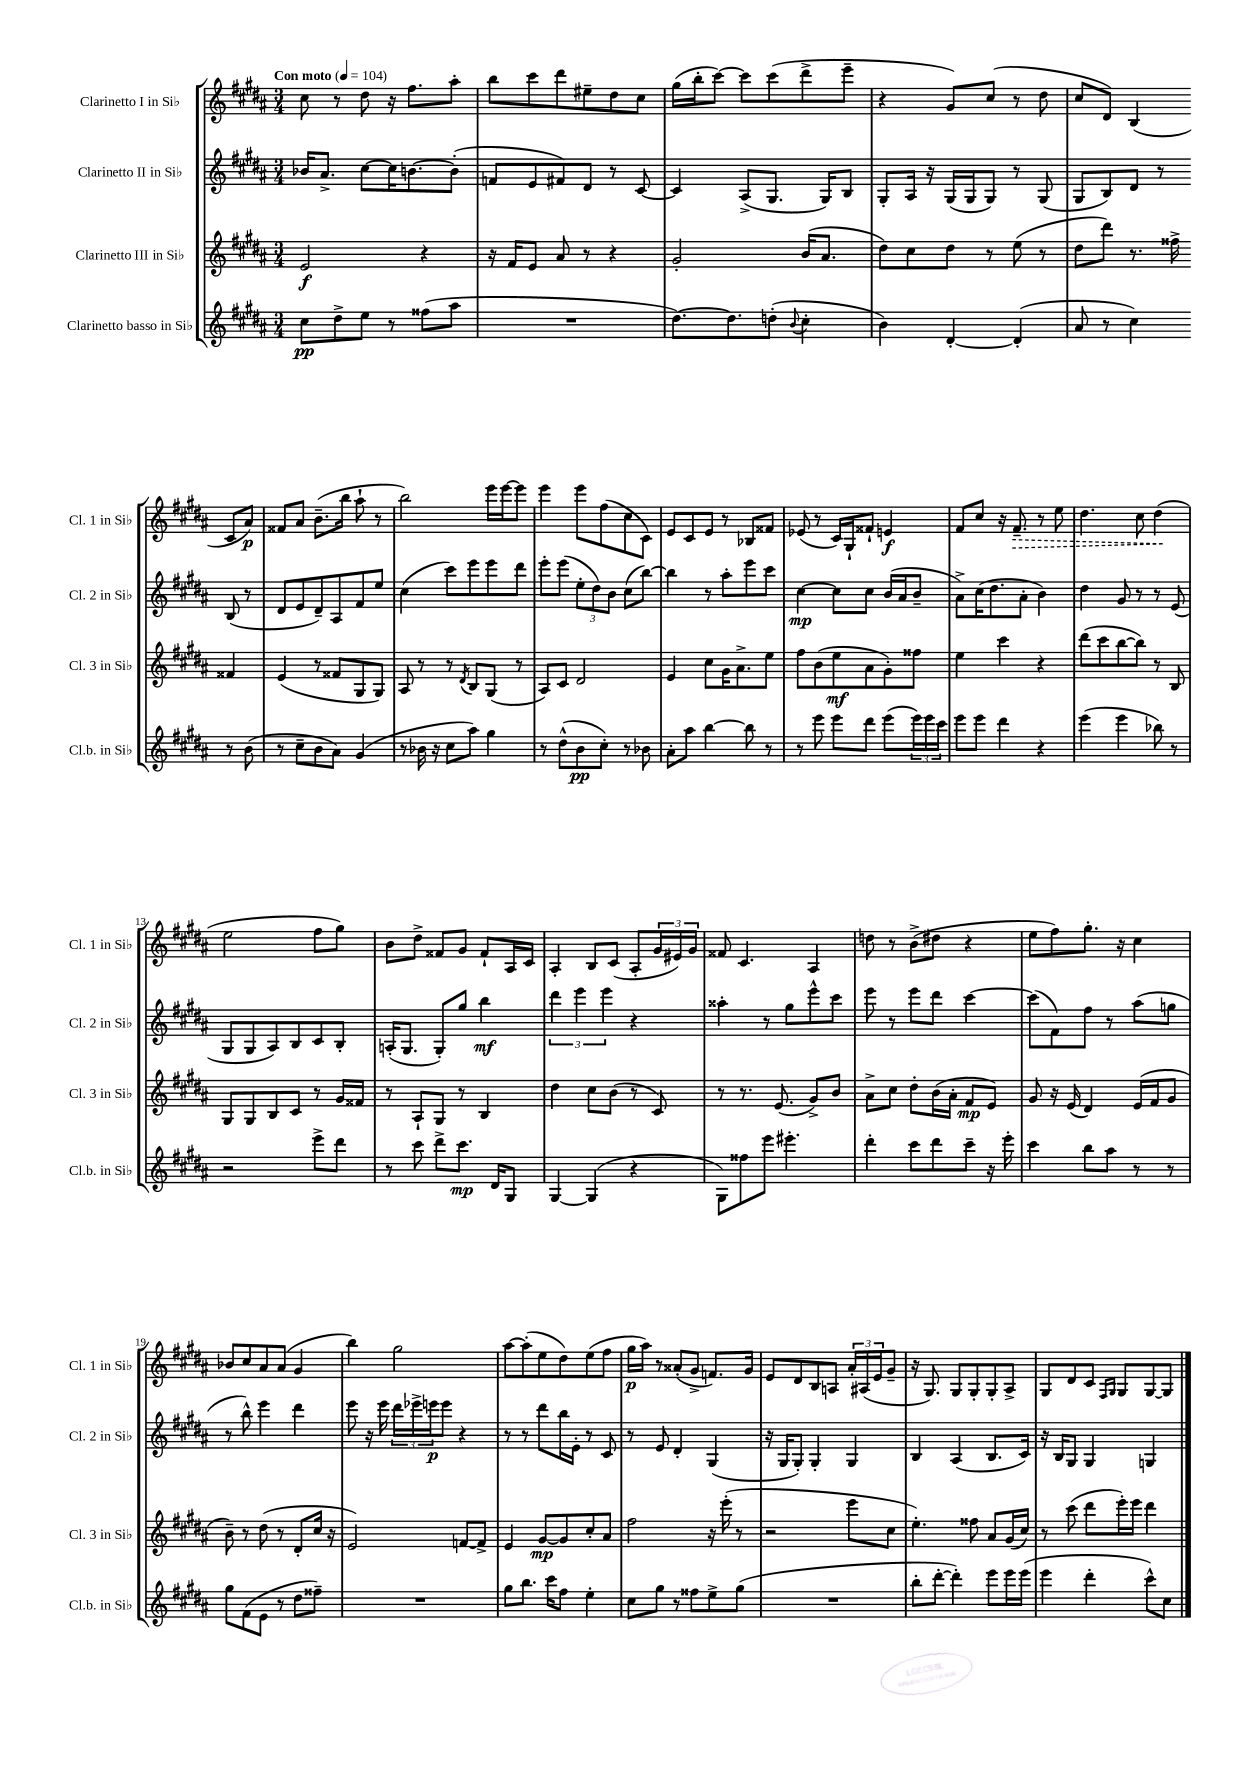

**kern	**dynam	**kern	**dynam	**kern	**dynam	**kern	**dynam
*part4	*part4	*part3	*part3	*part2	*part2	*part1	*part1
*staff4	*staff4	*staff3	*staff3	*staff2	*staff2	*staff1	*staff1
*I"Clarinetto basso in Si♭	*	*I"Clarinetto III in Si♭	*	*I"Clarinetto II in Si♭	*	*I"Clarinetto I in Si♭	*
*I'Cl.b. in Si♭	*	*I'Cl. 3 in Si♭	*	*I'Cl. 2 in Si♭	*	*I'Cl. 1 in Si♭	*
*clefG2	*	*clefG2	*	*clefG2	*	*clefG2	*
*k[f#c#g#d#a#]	*	*k[f#c#g#d#a#]	*	*k[f#c#g#d#a#]	*	*k[f#c#g#d#a#]	*
*M3/4	*	*M3/4	*	*M3/4	*	*M3/4	*
*MM104	*	*MM104	*	*MM104	*	*MM104	*
=1	=1	=1	=1	=1	=1	=1	=1
!	!	!	!	!	!	!LO:TX:a:B:t=Con moto	!
8cc#\L	pp	2e/	f	16b-X/KL	.	8cc#\	.
.	.	.	.	8.a#^/J	.	.	.
8dd#^\	.	.	.	.	.	8r	.
8ee\J	.	.	.	[8cc#\L	.	8dd#\	.
8r	.	.	.	16cc#\K]	.	16r	.
.	.	.	.	[8.bn\	.	8.ff#\L	.
(8ff##X\L	.	4r	.	.	.	.	.
8aa#\J	.	.	.	(8b'\J]	.	8aa#'\J	.
=2	=2	=2	=2	=2	=2	=2	=2
2.r	.	16r	.	8fn/L	.	8bb\L	.
.	.	16f#/KL	.	.	.	.	.
.	.	8e/J	.	8e/	.	8ccc#\	.
.	.	8a#/	.	8f#X/)	.	8ddd#\	.
.	.	8r	.	8d#/J	.	8ee#X~\	.
.	.	4r	.	8r	.	8dd#\	.
.	.	.	.	[8c#/	.	8cc#\J	.
=3	=3	=3	=3	=3	=3	=3	=3
[8.dd#\L)	.	2g#'/	.	4c#/]	.	(16gg#\LL	.
.	.	.	.	.	.	16bb'\J	.
.	.	.	.	.	.	[8ccc#\J)	.
8.dd#\]	.	.	.	.	.	.	.
.	.	.	.	(8A#^/L	.	8ccc#\L]	.
(8ddn'\J	.	.	.	8.G#/J	.	(8ccc#\	.
8qqb/	.	.	.	.	.	.	.
4cc#'\	.	(16b/KL	.	.	.	8ddd#^\	.
.	.	8.a#/J	.	16G#/KL)	.	.	.
.	.	.	.	8B/J	.	8eee~\J	.
=4	=4	=4	=4	=4	=4	=4	=4
4b\)	.	8dd#\L)	.	8G#'/L	.	4r	.
.	.	8cc#\	.	16A#/Jk	.	.	.
.	.	.	.	16r	.	.	.
[4d#'/	.	8dd#\J	.	(16G#/LL	.	8g#/L)	.
.	.	.	.	16G#/J	.	.	.
.	.	8r	.	8G#/J)	.	(8cc#/J	.
(4d#'/]	.	(8ee\	.	8r	.	8r	.
.	.	8r	.	(8G#/	.	8dd#\	.
=5	=5	=5	=5	=5	=5	=5	=5
8a#/	.	8dd#\L	.	8G#/L	.	8cc#/L	.
8r	.	8ddd#\J)	.	8B/)	.	8d#/J)	.
4cc#\)	.	8.r	.	8d#/J	.	(4B/	.
.	.	.	.	8r	.	.	.
.	.	16ff##X^\	.	.	.	.	.
8r	.	4f##X/	.	(8B/	.	8c#/L	.
(8b\	.	.	.	8r	.	8a#/J)	p
!!LO:LB:g=z
=6	=6	=6	=6	=6	=6	=6	=6
8r	.	(4e/	.	8d#/L	.	8f##X/L	.
8cc#~\L	.	.	.	8e/	.	8a#/J	.
8b\	.	8r	.	8d#~/)	.	(8.b~\L	.
8a#\J)	.	8f##X/L	.	8A#/	.	.	.
.	.	.	.	.	.	16bb\Jk	.
(4g#/	.	8G#/	.	8f#/	.	8aa#`\	.
.	.	8G#/J)	.	8ee/J	.	8r	.
=7	=7	=7	=7	=7	=7	=7	=7
8r	.	8A#/	.	(4cc#\	.	2bb\)	.
16b-X\	.	8r	.	.	.	.	.
16r	.	.	.	.	.	.	.
8cc#\L	.	8r	.	8ccc#\L)	.	.	.
.	.	8qd#/	.	.	.	.	.
8aa#\J)	.	8B/L	.	8eee\	.	.	.
4gg#\	.	(8G#/J	.	8eee\	.	16eee\LL	.
.	.	.	.	.	.	[16eee\J	.
.	.	8r	.	8ddd#\J	.	8eee\J]	.
=8	=8	=8	=8	=8	=8	=8	=8
8r	.	8A#/L)	.	8eee'\L	.	4eee\	.
(8dd#^^\L	.	8c#/J	.	(8eee\J	.	.	.
8b\	pp	2d#/	.	12ee'\L	.	8eee\L	.
.	.	.	.	12dd#\)	.	.	.
8cc#'\J)	.	.	.	.	.	(8ff#\	.
.	.	.	.	12b\J	.	.	.
8r	.	.	.	(8cc#\L	.	8cc#\	.
8b-X\	.	.	.	[8bb\J)	.	8c#\J)	.
=9	=9	=9	=9	=9	=9	=9	=9
8a#'\L	.	4e/	.	4bb\]	.	8e/L	.
8aa#\J	.	.	.	.	.	8c#/	.
[4bb\	.	8cc#\L	.	8r	.	8e/J	.
.	.	16g#\K	.	8aa#'\L	.	8r	.
.	.	8.a#^\	.	.	.	.	.
8bb\]	.	.	.	8eee\	.	8B-X/L	.
8r	.	8ee\J	.	8ccc#\J	.	8f##X/J	.
=10	=10	=10	=10	=10	=10	=10	=10
8r	.	8ff#\L	.	[4cc#\	mp	(8e-X/	.
8eee\	.	(8b\	.	.	.	8r	.
8eee\L	.	8ee\	mf	8cc#\L]	.	16c#/LL)	.
.	.	.	.	.	.	16G#`/J	.
8ddd#\J	.	8a#\	.	8cc#\J	.	8f##X`/J	.
(8eee\L	.	8g#'\)	.	(16b/LL	.	4en/	f
.	.	.	.	16a#/J	.	.	.
24eee\L)	.	8ff##X\J	.	8b~/J	.	.	.
24eee\	.	.	.	.	.	.	.
24ccc#\JJ	.	.	.	.	.	.	.
=11	=11	=11	=11	=11	=11	=11	=11
8eee\L	.	4ee\	.	8a#^\L)	.	8f#/L	.
8eee\J	.	.	.	(16cc#\K	.	8cc#/J	.
.	.	.	.	8.dd#\	.	.	.
4ddd#\	.	4ccc#\	.	.	.	16r	.
!	!	!	!	!	!	!	!LO:HP:b
.	.	.	.	.	.	8.f#~/	>
.	.	.	.	8a#'\J	.	.	.
4r	.	4r	.	4b\)	.	8r	.
.	.	.	.	.	.	8ee\	.
=12	=12	=12	=12	=12	=12	=12	=12
(4eee\	.	(8ddd#\L	.	4dd#\	.	4.dd#\	.
.	.	8ccc#\	.	.	.	.	.
4eee\	.	[8bb\	.	8g#/	.	.	.
.	.	8bb\J])	.	8r	.	8cc#\	.
8bb-X\)	.	8r	.	8r	.	(4dd#\	.
8r	.	8B/	.	(8e/	.	.	.
.	.	.	.	.	.	.	]
!!LO:LB:g=z
=13	=13	=13	=13	=13	=13	=13	=13
2r	.	8G#/L	.	8G#/L	.	2ee\	.
.	.	8G#/	.	8G#/	.	.	.
.	.	8B/	.	8A#/)	.	.	.
.	.	8c#/J	.	8B/	.	.	.
8eee^\L	.	8r	.	8c#/	.	8ff#\L	.
8ddd#\J	.	16g#/LL	.	8B'/J	.	8gg#\J)	.
.	.	16f##X/JJ	.	.	.	.	.
=14	=14	=14	=14	=14	=14	=14	=14
8r	.	8r	.	(16An'/KL	.	8b\L	.
.	.	.	.	8.G#/J	.	.	.
8ccc#\	.	8A#`/L	.	.	.	8dd#^\J	.
8ddd#^\L	.	8G#/J	.	8G#'/L)	.	8f##X/L	.
8.ccc#\J	mp	8r	.	8gg#/J	.	8g#/J	.
.	.	4B/	.	4bb\	mf	8f##`/L	.
16d#/KL	.	.	.	.	.	.	.
8G#/J	.	.	.	.	.	16A#/L	.
.	.	.	.	.	.	16c#/JJ	.
=15	=15	=15	=15	=15	=15	=15	=15
[4G#/	.	4dd#\	.	6ddd#\	.	4A#'/	.
.	.	.	.	6eee\	.	.	.
(4G#/]	.	8cc#\L	.	.	.	8B/L	.
.	.	.	.	6eee\	.	.	.
.	.	(8b\J	.	.	.	(8c#/J	.
4r	.	8r	.	4r	.	8A#'/L	.
.	.	8c#/)	.	.	.	24g#/L	.
.	.	.	.	.	.	24e#X/)	.
.	.	.	.	.	.	24g#/JJ	.
=16	=16	=16	=16	=16	=16	=16	=16
8G#\L)	.	8r	.	4aa##X'\	.	8f##X/	.
8ff##X\	.	8.r	.	.	.	4.c#/	.
8eee\J	.	.	.	8r	.	.	.
.	.	(8.e/	.	.	.	.	.
4.eee#X'\	.	.	.	8gg#\L	.	.	.
.	.	8g#^/L)	.	8eee^^\	.	4A#/	.
.	.	8b/J	.	8ccc#\J	.	.	.
=17	=17	=17	=17	=17	=17	=17	=17
4ddd#'\	.	8a#^\L	.	8eee\	.	8ddn\	.
.	.	8cc#\J	.	8r	.	8r	.
8ccc#\L	.	8dd#'\L	.	8eee\L	.	(8b^\L	.
8ddd#\	.	(16b\L	.	8ddd#\J	.	8dd#X\J	.
.	.	16a#'\JJ	.	.	.	.	.
8ccc#~\J	.	8f#/L	mp	[4ccc#\	.	4r	.
16r	.	8e/J)	.	.	.	.	.
16eee'\	.	.	.	.	.	.	.
=18	=18	=18	=18	=18	=18	=18	=18
4ccc#\	.	8g#/	.	(8ccc#\L]	.	8ee\L	.
.	.	16r	.	8f#\)	.	8ff#\)	.
.	.	(16e/	.	.	.	.	.
8bb\L	.	4d#/)	.	8ff#\J	.	8.gg#'\J	.
8aa#\J	.	.	.	8r	.	.	.
.	.	.	.	.	.	16r	.
8r	.	(16e/LL	.	(8aa#\L	.	4cc#\	.
.	.	16f#/J	.	.	.	.	.
8r	.	8g#/J	.	8ggn\J	.	.	.
!!LO:LB:g=z
=19	=19	=19	=19	=19	=19	=19	=19
8gg#\L	.	8b~\)	.	8r	.	8b-X/L	.
(8f#\	.	8r	.	8bb^^\)	.	8cc#/	.
8e\J	.	(8dd#\	.	4eee\	.	8a#/	.
8r	.	8r	.	.	.	(8a#/J	.
8dd#\L	.	8d#'/L	.	4ddd#\	.	4g#/	.
8ff##X~\J)	.	16cc#/Jk	.	.	.	.	.
.	.	16r	.	.	.	.	.
=20	=20	=20	=20	=20	=20	=20	=20
2.r	.	2e/)	.	8eee\	.	4bb\)	.
.	.	.	.	16r	.	.	.
.	.	.	.	16eee\	.	.	.
.	.	.	.	24ddd#\LL	.	2gg#\	.
.	.	.	.	24eee-X^\	.	.	.
.	.	.	.	24eeen\J	p	.	.
.	.	.	.	8eee\J	.	.	.
.	.	[8fn/L	.	4r	.	.	.
.	.	8f^/J]	.	.	.	.	.
=21	=21	=21	=21	=21	=21	=21	=21
8gg#\L	.	4e/	.	8r	.	[8aa#\L	.
8.bb\J	.	.	.	8r	.	(8aa#'\]	.
.	.	[8g#/L	mp	8ddd#\L	.	8ee\	.
16ccc#\KL	.	.	.	.	.	.	.
8ff#\J	.	8g#/]	.	16bb\L	.	8dd#\)	.
.	.	.	.	16e'\JJ	.	.	.
4ee'\	.	8cc#'/	.	8r	.	(8ee\	.
.	.	8a#/J	.	8c#/	.	8ff#\J	.
=22	=22	=22	=22	=22	=22	=22	=22
8cc#\L	.	2ff#\	.	8r	.	16gg#\LL	p
.	.	.	.	.	.	16aa#\JJ)	.
8gg#\J	.	.	.	8e/	.	8r	.
8r	.	.	.	4d#'/	.	(8a##X'/L	.
8ff##X\L	.	.	.	.	.	8g#^/J	.
8ee^\	.	16r	.	(4G#/	.	8.fn/L)	.
.	.	(16eee'\	.	.	.	.	.
(8gg#\J	.	8r	.	.	.	.	.
.	.	.	.	.	.	16g#/Jk	.
=23	=23	=23	=23	=23	=23	=23	=23
2.r	.	2r	.	16r	.	8e/L	.
.	.	.	.	16G#/KL	.	.	.
.	.	.	.	8G#'/J)	.	8d#/	.
.	.	.	.	4G#'/	.	8B/	.
.	.	.	.	.	.	8An/J	.
.	.	8eee\L	.	4G#/	.	24a#'/LL	.
.	.	.	.	.	.	(24A#X/	.
.	.	.	.	.	.	24e/J	.
.	.	8cc#\J	.	.	.	8g#~/J	.
=24	=24	=24	=24	=24	=24	=24	=24
8bb'\L	.	4.ee'\)	.	4B/	.	16r	.
.	.	.	.	.	.	8.G#/)	.
[8ddd#'\J	.	.	.	.	.	.	.
4ddd#'\])	.	.	.	(4A#/	.	8G#/L	.
.	.	8ff##X\	.	.	.	8G#'/	.
8eee\L	.	8a#/L	.	8.B/L	.	8G#'/	.
16eee\L	.	(16g#/L	.	.	.	8A#^/J	.
(16eee\JJ	.	16cc#/JJ)	.	16c#/Jk)	.	.	.
=25	=25	=25	=25	=25	=25	=25	=25
4eee\	.	8r	.	16r	.	8G#/L	.
.	.	.	.	16B/KL	.	.	.
.	.	(8ccc#\	.	8G#/J	.	8d#/	.
4ddd#'\	.	8ddd#\L	.	4G#/	.	8c#/J	.
.	.	.	.	.	.	16qqF#/LL	.
.	.	.	.	.	.	16qqG#/JJ	.
.	.	16eee'\L)	.	.	.	8G#/L	.
.	.	16eee\JJ	.	.	.	.	.
8ccc#^^\L)	.	4ddd#\	.	4Gn/	.	[8G#/	.
8cc#\J	.	.	.	.	.	8G#/J]	.
==	==	==	==	==	==	==	==
*-	*-	*-	*-	*-	*-	*-	*-
